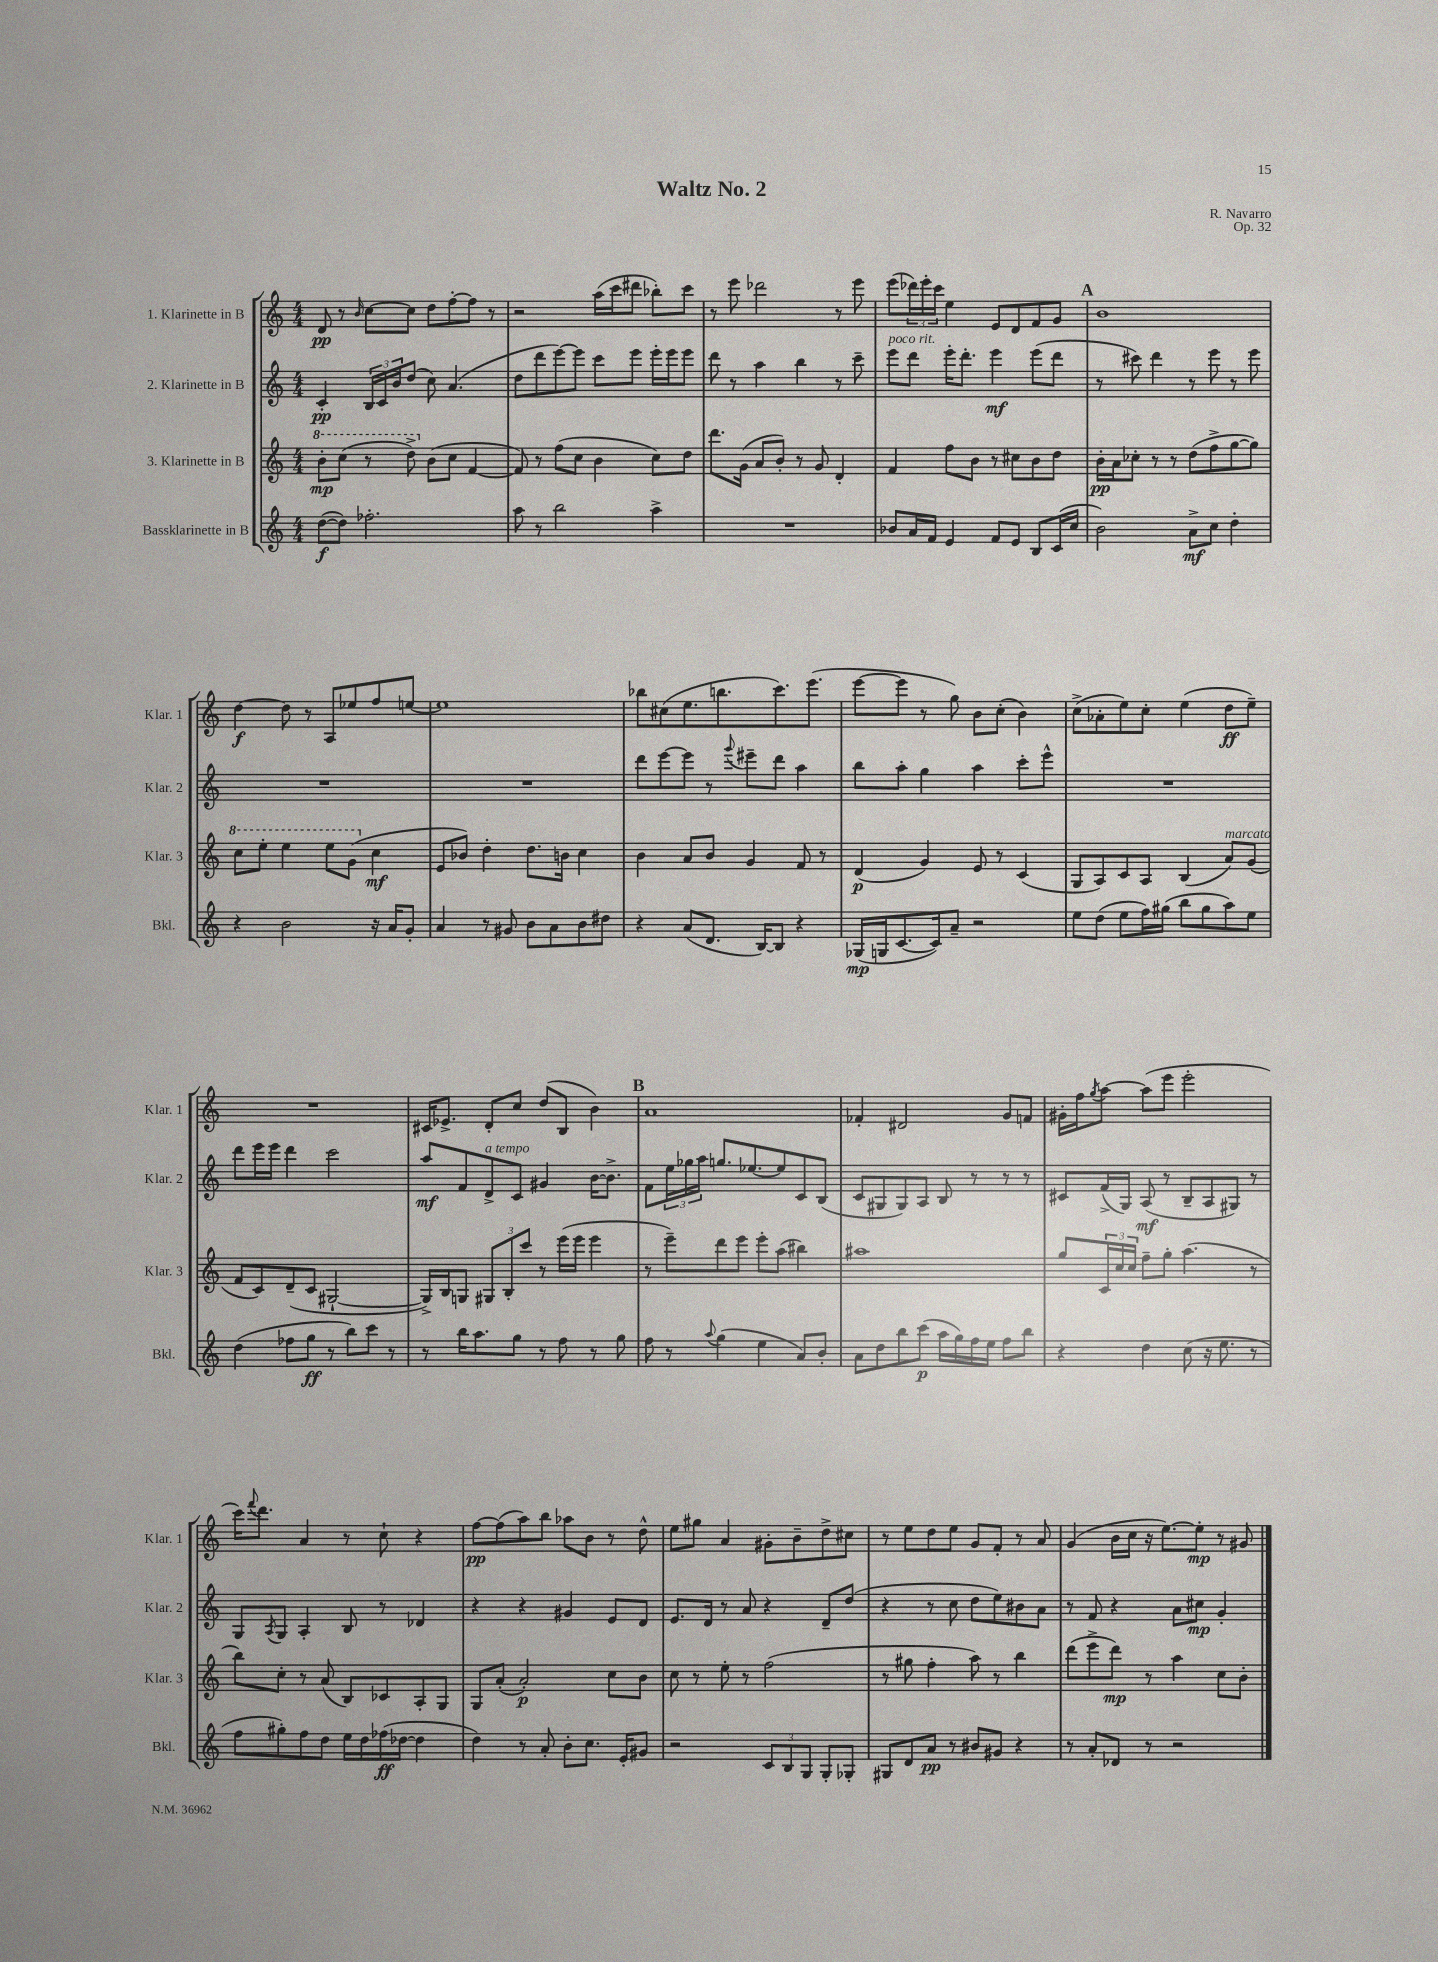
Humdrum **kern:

**kern	**dynam	**kern	**dynam	**kern	**dynam	**kern	**dynam
*part4	*part4	*part3	*part3	*part2	*part2	*part1	*part1
*staff4	*staff4	*staff3	*staff3	*staff2	*staff2	*staff1	*staff1
*I"Bassklarinette in B	*	*I"3. Klarinette in B	*	*I"2. Klarinette in B	*	*I"1. Klarinette in B	*
*I'Bkl.	*	*I'Klar. 3	*	*I'Klar. 2	*	*I'Klar. 1	*
*clefG2	*	*clefG2	*	*clefG2	*	*clefG2	*
*k[]	*	*k[]	*	*k[]	*	*k[]	*
*M4/4	*	*M4/4	*	*M4/4	*	*M4/4	*
*	*	*8va	*	*	*	*	*
=1	=1	=1	=1	=1	=1	=1	=1
([8dd\L	f	8bb'\L	mp	4c'/	pp	8d/	pp
8dd\J])	.	(8ccc\J	.	.	.	8r	.
.	.	.	.	.	.	16qqb/	.
2.ff-X'\	.	8r	.	24B/LL	.	[8cc\L	.
.	.	.	.	24c/	.	.	.
.	.	.	.	24b/J	.	.	.
.	.	8ddd^\)	.	(8dd/J	.	8cc\J]	.
*	*	*X8va	*	*	*	*	*
.	.	(8b\L	.	8cc\)	.	8dd\L	.
.	.	8cc\J	.	(4.a/	.	[8ff'\	.
.	.	[4f/	.	.	.	8ff\J]	.
.	.	.	.	.	.	8r	.
=2	=2	=2	=2	=2	=2	=2	=2
8aa\	.	8f/])	.	8dd\L	.	2r	.
8r	.	8r	.	8ddd\	.	.	.
2bb\	.	(8ff\L	.	[8eee\)	.	.	.
.	.	8cc\J	.	8eee\J]	.	.	.
.	.	4b\	.	8ccc\L	.	(16aa\LL	.
.	.	.	.	.	.	16ccc\J	.
.	.	.	.	8eee\J	.	8ddd#X\J	.
4aa^\	.	8cc\L)	.	16eee'\LL	.	8bb-X'\L)	.
.	.	.	.	16eee\J	.	.	.
.	.	8dd\J	.	8eee\J	.	8ccc\J	.
=3	=3	=3	=3	=3	=3	=3	=3
1r	.	8.ddd\L	.	8ddd\	.	8r	.
.	.	.	.	8r	.	8eee\	.
.	.	(16g\Jk	.	.	.	.	.
.	.	8a/L	.	4aa\	.	2ddd-X\	.
.	.	8b'/J)	.	.	.	.	.
.	.	8r	.	4bb\	.	.	.
.	.	8g/	.	.	.	.	.
.	.	4d'/	.	8r	.	8r	.
.	.	.	.	8ccc~\	.	8eee\	.
=4	=4	=4	=4	=4	=4	=4	=4
!	!	!	!	!LO:TX:a:i:t=poco rit.	!	!	!
8b-X/L	.	4f/	.	8eee\L	.	(8eee\L	.
16a/L	.	.	.	8ddd\J	.	24ddd-X\L)	.
.	.	.	.	.	.	24eee'\	.
16f/JJ	.	.	.	.	.	.	.
.	.	.	.	.	.	24ccc\JJ	.
4e/	.	8ff\L	.	16eee'\KL	.	4ee\	.
.	.	.	.	8.ddd'\J	.	.	.
.	.	8b\J	.	.	.	.	.
8f/L	.	8r	.	4eee\	mf	8e/L	.
8e/J	.	8cc#X\L	.	.	.	8d/	.
8B/L	.	8b\	.	(8eee\L	.	8f/	.
(16c/L	.	8dd\J	.	8ddd\J	.	8g/J	.
16cc/JJ	.	.	.	.	.	.	.
!!LO:REH:place=s1:t=A
=5	=5	=5	=5	=5	=5	=5	=5
2b\)	.	16b'\LL	pp	8r	.	1b	.
.	.	16a\J	.	.	.	.	.
.	.	8cc-X'\J	.	8ccc#X\)	.	.	.
.	.	8r	.	4ddd\	.	.	.
.	.	8r	.	.	.	.	.
8a^\L	mf	(8dd\L	.	8r	.	.	.
8cc\J	.	8ff^\	.	8eee\	.	.	.
4dd'\	.	[8gg\	.	8r	.	.	.
.	.	8gg\J])	.	8eee\	.	.	.
!!LO:LB:g=z
=6	=6	=6	=6	=6	=6	=6	=6
*	*	*8va	*	*	*	*	*
4r	.	8ccc\L	.	1r	.	[4dd\	f
.	.	8eee'\J	.	.	.	.	.
2b\	.	4eee\	.	.	.	8dd\]	.
.	.	.	.	.	.	8r	.
.	.	8eee\L	.	.	.	8A/L	.
.	.	(8gg\J	.	.	.	8ee-X/	.
*	*	*X8va	*	*	*	*	*
16r	.	4cc\	mf	.	.	8ff/	.
16a/KL	.	.	.	.	.	.	.
8g'/J	.	.	.	.	.	[8een/J	.
=7	=7	=7	=7	=7	=7	=7	=7
4a/	.	8e/L	.	1r	.	1ee]	.
.	.	8b-X/J)	.	.	.	.	.
8r	.	4dd'\	.	.	.	.	.
8g#X/	.	.	.	.	.	.	.
8b\L	.	8.dd\L	.	.	.	.	.
8a\	.	.	.	.	.	.	.
.	.	16bn\Jk	.	.	.	.	.
8b\	.	4cc\	.	.	.	.	.
8dd#X\J	.	.	.	.	.	.	.
=8	=8	=8	=8	=8	=8	=8	=8
4r	.	4b\	.	8ddd\L	.	8bb-X\L	.
.	.	.	.	[8eee\	.	(8cc#X\	.
(8a/L	.	8a/L	.	8eee\J]	.	8.ee\	.
8.d/J	.	8b/J	.	8r	.	.	.
.	.	.	.	.	.	8.bbn\	.
.	.	.	.	8qqggg/	.	.	.
.	.	4g/	.	8eee#X~\L	.	.	.
[16B/KL)	.	.	.	.	.	.	.
8B/J]	.	.	.	8ddd\J	.	8.ccc\)	.
4r	.	8f/	.	4aa\	.	.	.
.	.	.	.	.	.	(8.eee\J	.
.	.	8r	.	.	.	.	.
=9	=9	=9	=9	=9	=9	=9	=9
(16G-X/LL	mp	(4d/	p	8bb\L	.	[8eee\L	.
16Gn/J	.	.	.	.	.	.	.
[8.c/	.	.	.	8aa'\J	.	8eee\J]	.
.	.	4g/)	.	4gg\	.	8r	.
16c/k])	.	.	.	.	.	.	.
8a~/J	.	.	.	.	.	8gg\)	.
2r	.	8e/	.	4aa\	.	8b\L	.
.	.	8r	.	.	.	(8cc'\J	.
.	.	(4c/	.	8ccc'\L	.	4b\)	.
.	.	.	.	8eee^^\J	.	.	.
=10	=10	=10	=10	=10	=10	=10	=10
8ee\L	.	8G/L	.	1r	.	(8cc^\L	.
(8dd\J	.	8A/)	.	.	.	8a-X'\	.
8ee\L	.	8c/	.	.	.	8ee\)	.
16ff\L)	.	8A/J	.	.	.	8cc'\J	.
(16gg#X\JJ	.	.	.	.	.	.	.
8bb\L	.	(4B/	.	.	.	(4ee\	.
8gg#\	.	.	.	.	.	.	.
!	!	!LO:TX:a:i:t=marcato	!	!	!	!	!
8aa\)	.	8a/L)	.	.	.	8dd\L	ff
8ee\J	.	(8g/J	.	.	.	8ee~\J)	.
!!LO:LB:g=z
=11	=11	=11	=11	=11	=11	=11	=11
(4dd\	.	8f/L	.	8ddd\L	.	1r	.
.	.	8c/)	.	16eee\L	.	.	.
.	.	.	.	16eee\JJ	.	.	.
8ff-X\L	.	(8d~/	.	4ddd\	.	.	.
8gg\J	ff	8c/J	.	.	.	.	.
8r	.	[2G#X`/	.	2ccc\	.	.	.
8bb\L)	.	.	.	.	.	.	.
8ccc\J	.	.	.	.	.	.	.
8r	.	.	.	.	.	.	.
=12	=12	=12	=12	=12	=12	=12	=12
8r	.	16G#^/LL])	.	8aa/L	mf	16c#X/KL	.
.	.	16B/J	.	.	.	8.e-X^/J	.
16bb\KL	.	8Gn/J	.	8f/	.	.	.
8.aa\	.	.	.	.	.	.	.
!	!	!	!	!LO:TX:a:i:t=a tempo	!	!	!
.	.	12G#X/L	.	8d^/	.	8d'/L	.
.	.	12B'/	.	.	.	.	.
8gg\J	.	.	.	8c/J	.	8cc/J	.
.	.	12ccc/J	.	.	.	.	.
8r	.	8r	.	4g#X/	.	(8dd/L	.
8ff\	.	(16eee\LL	.	.	.	8B/J	.
.	.	16eee\JJ	.	.	.	.	.
8r	.	4eee\	.	[16b\KL	.	4b\)	.
.	.	.	.	8.b^\J]	.	.	.
8gg\	.	.	.	.	.	.	.
!!LO:REH:place=s1:t=B
=13	=13	=13	=13	=13	=13	=13	=13
8ff\	.	8r	.	8f\L	.	1a	.
8r	.	8eee~\L)	.	24ee\L	.	.	.
.	.	.	.	24gg-X\	.	.	.
.	.	.	.	24aa\JJ	.	.	.
8qqaa/	.	.	.	.	.	.	.
(4gg\	.	8ddd\	.	8.ggn/L	.	.	.
.	.	8eee\J	.	.	.	.	.
.	.	.	.	[8.ee-X/	.	.	.
4ee\	.	8eee'\L	.	.	.	.	.
.	.	(8aa\J	.	8ee-/]	.	.	.
8a/L)	.	4bb#X\)	.	8c/	.	.	.
8b'/J	.	.	.	(8B/J	.	.	.
=14	=14	=14	=14	=14	=14	=14	=14
8a\L	.	1aa#X	.	8c/L	.	4f-X'/	.
8dd\	.	.	.	8G#X/	.	.	.
8bb\	.	.	.	8G#/)	.	2d#X/	.
(8ccc\J	p	.	.	8A/J	.	.	.
16aa\LL	.	.	.	8B/	.	.	.
16gg\)	.	.	.	.	.	.	.
16ff\	.	.	.	8r	.	.	.
16ee\JJ	.	.	.	.	.	.	.
8ff\L	.	.	.	8r	.	8g/L	.
8bb\J	.	.	.	8r	.	8fn/J	.
=15	=15	=15	=15	=15	=15	=15	=15
4r	.	8gg/L	.	8c#X/L	.	16g#X'\LL	.
.	.	.	.	.	.	16ff\J	.
.	.	.	.	.	.	8qgg/	.
.	.	24c/L	.	(16f^/L	.	[8aa\J	.
.	.	24cc/	.	.	.	.	.
.	.	.	.	16G/JJ)	.	.	.
.	.	24cc/JJ	.	.	.	.	.
4dd\	.	8ff~\L	.	(8A/	mf	(8aa\L]	.
.	.	8gg'\J	.	8r	.	8eee\J	.
(8cc\	.	(4.aa\	.	8B~/L	.	2eee'\	.
16r	.	.	.	8A/	.	.	.
8.ee\	.	.	.	.	.	.	.
.	.	.	.	8G#X/J)	.	.	.
8r	.	8r	.	8r	.	.	.
!!LO:LB:g=z
=16	=16	=16	=16	=16	=16	=16	=16
8ff\L	.	8bb\L)	.	8G/L	.	16ccc\KL)	.
.	.	.	.	.	.	8qqfff/	.
.	.	.	.	.	.	8.ddd\J	.
.	.	.	.	8qA/	.	.	.
8gg#X'\)	.	8cc'\J	.	8G/J	.	.	.
8ff\	.	8r	.	4A'/	.	4a/	.
8dd\J	.	(8a/	.	.	.	.	.
16ee\LL	.	8B/L)	.	8B/	.	8r	.
16dd\	.	.	.	.	.	.	.
(16ff-X\	ff	8c-X/	.	8r	.	8cc`\	.
[16dd-X\JJ	.	.	.	.	.	.	.
4dd-\]	.	8A'/	.	4d-X/	.	4r	.
.	.	8G/J	.	.	.	.	.
=17	=17	=17	=17	=17	=17	=17	=17
4dd\)	.	8G/L	.	4r	.	[8ff\L	pp
.	.	(8a'/J	.	.	.	(8ff\]	.
8r	.	2a'/)	p	4r	.	8aa\)	.
8a'/	.	.	.	.	.	8bb\J	.
8b'\L	.	.	.	4g#X/	.	8aa-X\L	.
8.cc\J	.	.	.	.	.	8b\J	.
.	.	8cc\L	.	8e/L	.	8r	.
16e'/KL	.	.	.	.	.	.	.
8g#X/J	.	8b\J	.	8d/J	.	8dd^^\	.
=18	=18	=18	=18	=18	=18	=18	=18
2r	.	8cc\	.	8.e/L	.	8ee\L	.
.	.	8r	.	.	.	8gg#X\J	.
.	.	.	.	16d/Jk	.	.	.
.	.	8ee'\	.	8r	.	4a/	.
.	.	8r	.	8a/	.	.	.
12c/L	.	(2ff\	.	4r	.	8g#X'\L	.
12B/	.	.	.	.	.	.	.
.	.	.	.	.	.	8b~\	.
12G/J	.	.	.	.	.	.	.
8G'/L	.	.	.	8d~/L	.	8dd^\	.
8G-X'/J	.	.	.	(8dd/J	.	8cc#X\J	.
=19	=19	=19	=19	=19	=19	=19	=19
8G#X/L	.	8r	.	4r	.	8r	.
8d/	.	8gg#X\	.	.	.	8ee\L	.
8a/J	pp	4ff'\	.	8r	.	8dd\	.
8r	.	.	.	8cc\	.	8ee\J	.
8b#X/L	.	8aa\)	.	8dd\L	.	8g/L	.
8g#X/J	.	8r	.	8ee\)	.	8f'/J	.
4r	.	4bb\	.	8b#X\	.	8r	.
.	.	.	.	8a\J	.	8a/	.
=20	=20	=20	=20	=20	=20	=20	=20
8r	.	(8ddd\L	.	8r	.	(4g/	.
8a'/L	.	8eee^\	.	8f/	.	.	.
8d-X/J	.	8ddd\J)	mp	4r	.	16b\LL	.
.	.	.	.	.	.	16cc\JJ	.
8r	.	8r	.	.	.	16r	.
.	.	.	.	.	.	[8.ee\L)	.
2r	.	4aa\	.	8a\L	.	.	.
.	.	.	.	8cc#X\J	mp	8ee'\J]	mp
.	.	8cc\L	.	4g'/	.	8r	.
.	.	8b'\J	.	.	.	8g#X/	.
==	==	==	==	==	==	==	==
*-	*-	*-	*-	*-	*-	*-	*-
